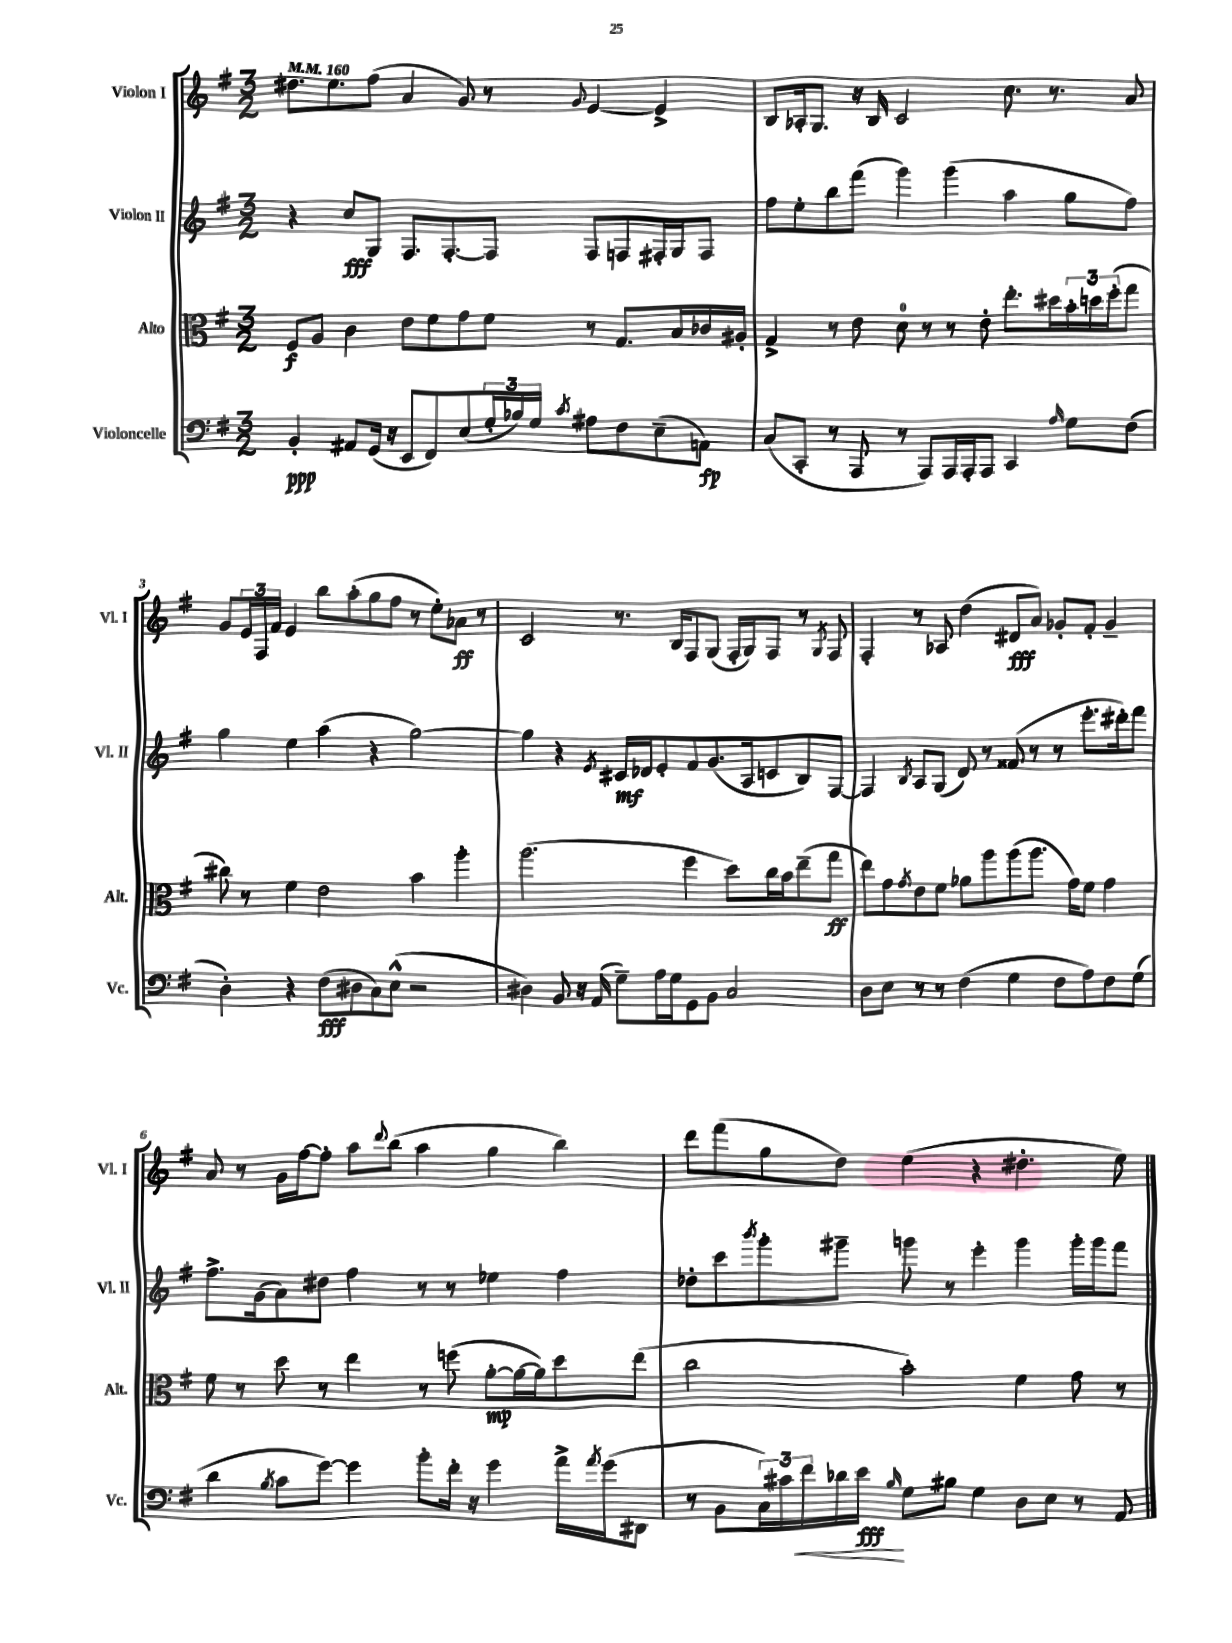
<<
\new StaffGroup <<
\new Staff = "s0" \with { instrumentName = "Violon I" shortInstrumentName = "Vl. I" } {
    \clef treble \key g \major \numericTimeSignature \time 3/2 \tempo 4 = 160
    dis''8. e''8. fis''8( a'4 g'8) r8 \appoggiatura { g'8 } e'4~ e'4-> |
    b8 aes16-. g8. r16 b16 c'2 c''8. r8. a'8 |
    g'8 \tuplet 3/2 { e'16 fis16 fis'16 } e'4 b''8 a''8-.( g''8 fis''8 r8 e''8-.) aes'8\ff r8 |
    c'2 r8. b16 fis8 g8( fis16-. g16) fis8 r8 \acciaccatura { g8 } fis8 |
    fis4-. r8 aes8 d''4( dis'8\fff a'8) ges'8-. fis'8-. ges'4-- |
    a'8 r8 g'16 fis''16~ fis''8-. a''8 \appoggiatura { d'''8 } b''8( a''4 g''4 b''4) |
    d'''8 fis'''8( g''8 d''8) e''4( r4 dis''4.-. e''8) \bar "|." |
}
\new Staff = "s1" \with { instrumentName = "Violon II" shortInstrumentName = "Vl. II" } {
    \clef treble \key g \major \numericTimeSignature \time 3/2
    r4 c''8\fff g8 fis8. fis8.~-. fis8 fis8 f8 fis16-. g16 fis8 |
    fis''8 e''8-. b''8 fis'''8( g'''4) g'''4( a''4 g''8 fis''8) |
    g''4 e''4 a''4( r4 g''2~) |
    g''4 r4 \acciaccatura { e'8 } cis'16\mf des'16 e'8-. fis'8 g'8.( a16 c'8 b8) fis8~ |
    fis4 \acciaccatura { b8 } a8 g8( d'8) r8 fisis'8( r8 r8 e'''8.-. dis'''16-.) fis'''8 |
    fis''8.-> g'16( a'8) dis''8 fis''4 r8 r8 ees''4 fis''4 |
    des''8-. c'''8 \acciaccatura { b'''8 } g'''8-. gis'''8-- g'''8 r8 e'''4-. g'''4 g'''16-. g'''16 fis'''8 \bar "|." |
}
\new Staff = "s2" \with { instrumentName = "Alto" shortInstrumentName = "Alt." } {
    \clef alto \key g \major \numericTimeSignature \time 3/2
    fis8\f a8 c'4 e'8 fis'8 g'8 fis'8 r8 g8. b16 ces'16 ais16-. |
    g4-> r8 e'8 d'8-0 r8 r8 e'8-. e''8.-. dis''16 \tuplet 3/2 { b'16-. d''16 fis''16-.( } g''8 |
    cis''8) r8 fis'4 e'2 b'4 a''4-. |
    a''2.( fis''4 d''8) c''16 b'16 e''8--( g''8\ff |
    e''8) g'8 \acciaccatura { g'8 } e'8 fis'8 aes'8 a''8 a''8( a''8. g'16) fis'8 g'4 |
    fis'8 r8 d''8 r8 e''4 r8 f''8( a'8~-.\mp a'16~ a'16) d''8 e''8( |
    c''2 b'2-.) fis'4 g'8 r8 \bar "|." |
}
\new Staff = "s3" \with { instrumentName = "Violoncelle" shortInstrumentName = "Vc." } {
    \clef bass \key g \major \numericTimeSignature \time 3/2
    b,4-.\ppp ais,8 g,16( r16 e,8 fis,8) e8( \tuplet 3/2 { g16-. bes16) g16 } \acciaccatura { c'8 } ais8 fis8 e8--( a,8\fp) |
    c8( c,8-. r8 a,,8 r8 a,,8) a,,16 a,,16-. a,,8 c,4 \grace { a16 } g8 fis8( |
    d4-.) r4 fis8\fff( dis8 c8) e8-^( r2 |
    dis4) b,8 r16 a,16( g8--) a16 g16 g,8 b,8 c2 |
    d8 e8 r8 r8 fis4( g4 fis8 a8) fis8 g8( |
    d'4 \acciaccatura { b8 } c'8 g'8~) g'4 b'8-. fis'16-. r16 g'4 a'16-> \acciaccatura { a'8 } g'16( dis,8 |
    r8 b,8 \tuplet 3/2 { c16) cis'16 fis'16\< } des'16 e'16\fff\! \grace { b16 } g8 bis8 g4 d8 e8 r8 a,8 \bar "|." |
}
>>
>>
